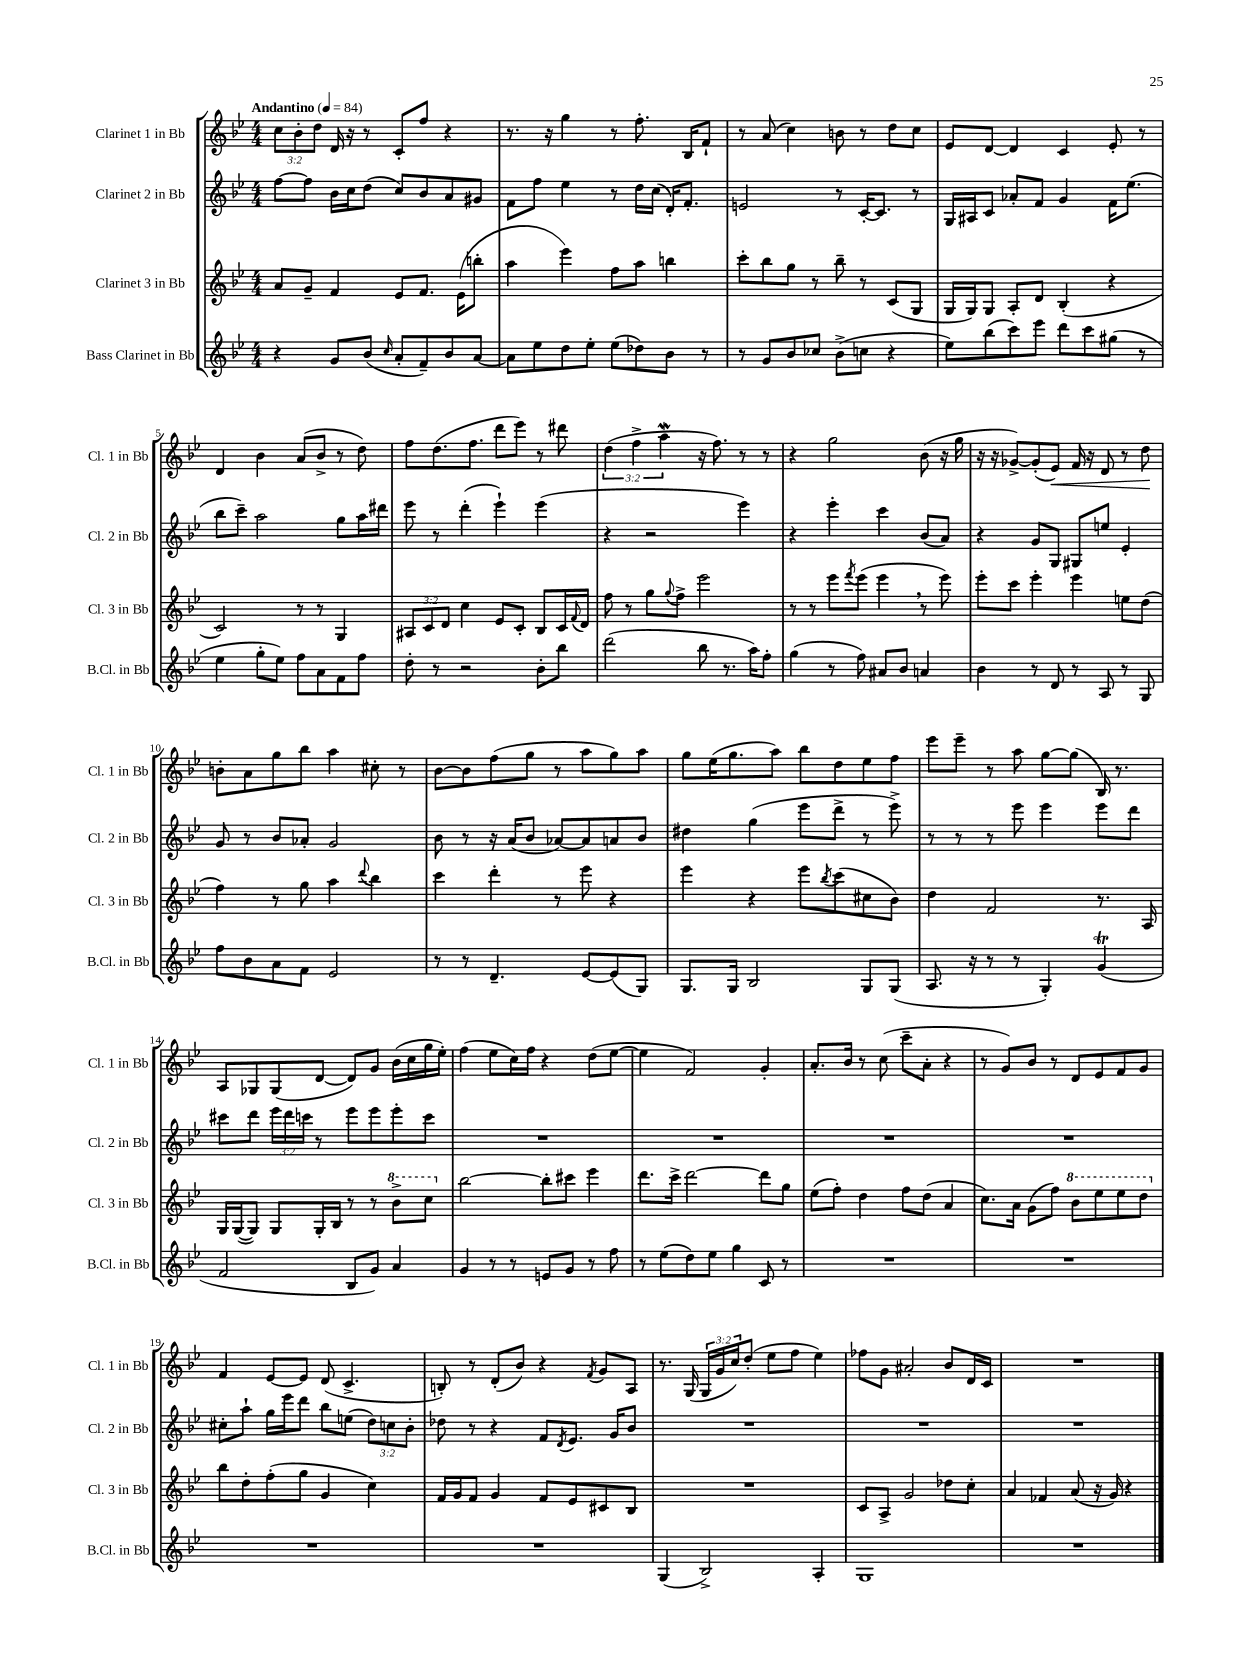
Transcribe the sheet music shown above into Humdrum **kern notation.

**kern	**kern	**kern	**kern	**dynam
*part4	*part3	*part2	*part1	*part1
*staff4	*staff3	*staff2	*staff1	*staff1
*I"Bass Clarinet in Bb	*I"Clarinet 3 in Bb	*I"Clarinet 2 in Bb	*I"Clarinet 1 in Bb	*
*I'B.Cl. in Bb	*I'Cl. 3 in Bb	*I'Cl. 2 in Bb	*I'Cl. 1 in Bb	*
*clefG2	*clefG2	*clefG2	*clefG2	*
*k[b-e-]	*k[b-e-]	*k[b-e-]	*k[b-e-]	*
*M4/4	*M4/4	*M4/4	*M4/4	*
*MM84	*MM84	*MM84	*MM84	*
=1	=1	=1	=1	=1
!	!	!	!LO:TX:a:B:t=Andantino	!
4r	8a/L	[8ff\L	12cc\L	.
.	.	.	12b-'\	.
.	8g~/J	8ff\J]	.	.
.	.	.	12dd\J	.
8g/L	4f/	16b-\LL	16d/	.
.	.	16cc\J	16r	.
(8b-/J	.	(8dd\J	8r	.
16qqcc/	.	.	.	.
8a'/L	8e-/L	8cc/L)	8c'/L	.
8f~/)	8.f/J	8b-/	8ff/J	.
8b-/	.	8a/	4r	.
.	(16e-\KL	.	.	.
[8a/J	8bbn'\J	8g#X/J	.	.
=2	=2	=2	=2	=2
8a\L]	4aa\	8f\L	8.r	.
8ee-\	.	8ff\J	.	.
.	.	.	16r	.
8dd\	4eee-\)	4ee-\	4gg\	.
8ee-'\J	.	.	.	.
(8ee-\L	8ff\L	8r	8r	.
8dd-X\)	8aa\J	16dd\LL	8.ff'\	.
.	.	(16cc\JJ	.	.
8b-\J	4bbn\	16d'/KL)	.	.
.	.	8.f'/J	16B-/KL	.
8r	.	.	8f`/J	.
=3	=3	=3	=3	=3
8r	8ccc'\L	2en/	8r	.
8g/L	8bb-\	.	(8a/	.
8b-/	8gg\J	.	4cc\)	.
8cc-X/J	8r	.	.	.
(8b-^\L	8bb-~\	8r	8bn\	.
8ccn\J	8r	[16c'/KL	8r	.
.	.	8.c/J]	.	.
4r	(8c/L	.	8dd\L	.
.	8G/J	8r	8cc\J	.
=4	=4	=4	=4	=4
8ee-\L)	16G/LL	16G/LL	8e-/L	.
.	16G/J)	16A#X/J	.	.
(8bb-\	8G/J	8c/J	[8d/J	.
8ccc\)	8A'/L	8a-X'/L	4d/]	.
8eee-\J	8d/J	8f/J	.	.
8ddd\L	(4B-'/	4g/	4c/	.
8ccc\	.	.	.	.
(8gg#X\J	4r	16f\KL	8e-'/	.
.	.	(8.ee-\J	.	.
8r	.	.	8r	.
!!LO:LB:g=z
=5	=5	=5	=5	=5
4ee-\	2c/)	8bb-\L	4d/	.
.	.	8ccc~\J)	.	.
8gg'\L	.	2aa\	4b-\	.
8ee-\J)	.	.	.	.
8ff\L	8r	.	(8a/L	.
8a\	8r	.	8b-^/J	.
8f\	4G/	8gg\L	8r	.
8ff\J	.	16aa\L	8dd\)	.
.	.	16ddd#X\JJ	.	.
=6	=6	=6	=6	=6
8dd'\	12A#X/L	8eee-\	8ff\L	.
.	12c/	.	.	.
8r	.	8r	(8.dd\	.
.	12d/J	.	.	.
2r	4cc\	(4ddd'\	.	.
.	.	.	8.ff\J	.
.	8e-/L	4eee-`\)	8ddd\L	.
.	8c'/J	.	8eee-\J)	.
8b-'\L	8B-/L	(4eee-\	8r	.
8bb-\J	16c/L	.	8ddd#X\	.
.	8qqf/	.	.	.
.	16d/JJ	.	.	.
=7	=7	=7	=7	=7
(2ddd\	8ff\	4r	(6dd\	.
.	8r	.	.	.
.	.	.	6ff^\	.
.	8gg\L	2r	.	.
.	.	.	6aaW\	.
.	8qqgg/	.	.	.
.	8ff^\J	.	.	.
8bb-\	2eee-\	.	16r	.
.	.	.	8.ff\)	.
8.r	.	.	.	.
.	.	4eee-\)	8r	.
16aa\KL)	.	.	.	.
8ff'\J	.	.	8r	.
=8	=8	=8	=8	=8
(4gg\	8r	4r	4r	.
.	8r	.	.	.
8r	8eee-\L	4eee-'\	2gg\	.
.	8qfff/	.	.	.
8ff\)	(8eee-\J	.	.	.
8a#X/L	4eee-,\	4ccc\	.	.
8b-/J	.	.	.	.
4an/	8r	(8b-/L	(8b-\	.
.	8eee-\)	8a/J)	16r	.
.	.	.	16gg\	.
=9	=9	=9	=9	=9
4b-\	8eee-'\L	4r	16r	.
.	.	.	16r	.
.	8ccc\J	.	[8g-X^/L)	.
8r	4eee-'\	8g/L	(8g-'/]	.
!	!	!	!	!LO:HP:b
8d/	.	8G/J	8e-/J)	<
8r	4eee-\	8G#X/L	16f/	.
.	.	.	16r	.
8A/	.	8een/J	8d/	.
8r	8een\L	4e-'/	8r	.
8G/	(8dd\J	.	8dd\	.
.	.	.	.	[
!!LO:LB:g=z
=10	=10	=10	=10	=10
8ff\L	4ff\)	8g/	8bn'\L	.
8b-\	.	8r	8a\	.
8a\	8r	8b-/L	8gg\	.
8f\J	8gg\	8a-X'/J	8bb-\J	.
2e-/	4aa\	2g/	4aa\	.
.	8qqddd/	.	.	.
.	4bb-\	.	8cc#X'\	.
.	.	.	8r	.
=11	=11	=11	=11	=11
8r	4ccc\	8b-\	[8b-\L	.
8r	.	8r	8b-\]	.
4.d~/	4ddd'\	16r	(8ff\	.
.	.	(16a/KL	.	.
.	.	8b-/J	8gg\J	.
.	8r	[8a-X/L)	8r	.
[8e-/L	8eee-\	8a-/]	8aa\L	.
(8e-/]	4r	8an/	8gg\)	.
8G/J)	.	8b-/J	8aa\J	.
=12	=12	=12	=12	=12
8.G/L	4eee-\	4dd#X\	8gg\L	.
.	.	.	(16ee-\K	.
16G/Jk	.	.	8.gg\	.
2B-/	4r	(4gg\	.	.
.	.	.	8aa\J)	.
.	8eee-\L	8eee-\L	8bb-\L	.
.	8qbb-/	.	.	.
.	(8ccc\	8ddd^\J	8dd\	.
8G/L	8cc#X\	8r	8ee-\	.
(8G/J	8b-\J)	8eee-^\)	8ff\J	.
=13	=13	=13	=13	=13
8.A/	4dd\	8r	8eee-\L	.
.	.	8r	8eee-~\J	.
16r	.	.	.	.
8r	2f/	8r	8r	.
8r	.	8eee-\	8aa\	.
4G'/)	.	4eee-\	[8gg\L	.
.	.	.	(8gg\J]	.
(4gT/	8.r	8eee-\L	16B-/)	.
.	.	.	8.r	.
.	.	8ddd\J	.	.
.	16A/	.	.	.
!!LO:LB:g=z
=14	=14	=14	=14	=14
2f/	16G/LL	8ccc#X\L	8A/L	.
.	([16G/J	.	.	.
.	8G/J])	8ddd\J	8G-X/	.
.	8G/L	24eee-\LL	(8G-/	.
.	.	24ddd\	.	.
.	.	24cccn\JJ	.	.
.	16G'/L	8r	[8d/J	.
.	16B-/JJ	.	.	.
8B-/L	8r	8eee-\L	8d/L])	.
8g/J)	8r	8eee-\	8g/J	.
*	*8va	*	*	*
4a/	8bb-^\L	8eee-'\	(16b-\LL	.
.	.	.	16cc\	.
.	8ccc\J	8ccc\J	16gg\	.
.	.	.	16ee-'\JJ)	.
=15	=15	=15	=15	=15
*	*X8va	*	*	*
4g/	[2bb-\	1r	(4ff\	.
8r	.	.	8ee-\L	.
8r	.	.	16cc\L)	.
.	.	.	16ff\JJ	.
8en/L	8bb-'\L]	.	4r	.
8g/J	8ccc#X\J	.	.	.
8r	4eee-\	.	(8dd\L	.
8ff\	.	.	[8ee-\J	.
=16	=16	=16	=16	=16
8r	8.ddd\L	1r	4ee-\]	.
(8ee-\L	.	.	.	.
.	16ccc^\Jk	.	.	.
8dd\)	[2ddd\	.	2f/)	.
8ee-\J	.	.	.	.
4gg\	.	.	.	.
8c/	8ddd\L]	.	4g'/	.
8r	8gg\J	.	.	.
=17	=17	=17	=17	=17
1r	(8ee-\L	1r	8.a'/L	.
.	8ff'\J)	.	.	.
.	.	.	16b-/Jk	.
.	4dd\	.	8r	.
.	.	.	(8cc\	.
.	8ff\L	.	8ccc~\L	.
.	(8dd\J	.	8a'\J	.
.	4a/	.	4r	.
=18	=18	=18	=18	=18
1r	8.cc\L)	1r	8r	.
.	.	.	8g/L)	.
.	16a\Jk	.	.	.
.	(8g\L	.	8b-/J	.
.	8ff\J)	.	8r	.
*	*8va	*	*	*
.	8bb-\L	.	8d/L	.
.	8eee-\	.	8e-/	.
.	8eee-\	.	8f/	.
.	8ddd\J	.	8g/J	.
!!LO:LB:g=z
=19	=19	=19	=19	=19
*	*X8va	*	*	*
1r	8bb-\L	8cc#X'\L	4f/	.
.	8dd'\	8aa`\J	.	.
.	(8ff'\	16gg\LL	[8e-/L	.
.	.	16eee-\J	.	.
.	8gg\J	8ddd\J	8e-/J]	.
.	4g/	8bb-\L	(8d/	.
.	.	(8een\J	4.c^/	.
.	4cc\)	12dd\L)	.	.
.	.	12ccn\	.	.
.	.	12b-'\J	.	.
=20	=20	=20	=20	=20
1r	16f/LL	8dd-X\	8Bn'/)	.
.	16g/J	.	.	.
.	8f/J	8r	8r	.
.	4g/	4r	(8d'/L	.
.	.	.	8b-/J)	.
.	8f/L	8f/L	4r	.
.	.	8qd/	.	.
.	8e-/	8.e-/J	.	.
.	.	.	8qf/	.
.	8c#X/	.	8g/L	.
.	.	16g/KL	.	.
.	8B-/J	8b-/J	8A/J	.
=21	=21	=21	=21	=21
(4G/	1r	1r	8.r	.
.	.	.	(16G/	.
2B-^/)	.	.	24G/LL	.
.	.	.	24g/	.
.	.	.	24cc/J)	.
.	.	.	(8dd'/J	.
.	.	.	8ee-\L	.
.	.	.	8ff\J	.
4A'/	.	.	4ee-\)	.
=22	=22	=22	=22	=22
1G	8c/L	1r	8ff-X\L	.
.	8A^/J	.	8g\J	.
.	2g/	.	2a#X'/	.
.	8dd-X\L	.	8b-/L	.
.	8cc'\J	.	16d/L	.
.	.	.	16c/JJ	.
=23	=23	=23	=23	=23
1r	4a/	1r	1r	.
.	4f-X/	.	.	.
.	(8a/	.	.	.
.	16r	.	.	.
.	16g/)	.	.	.
.	4r	.	.	.
==	==	==	==	==
*-	*-	*-	*-	*-
